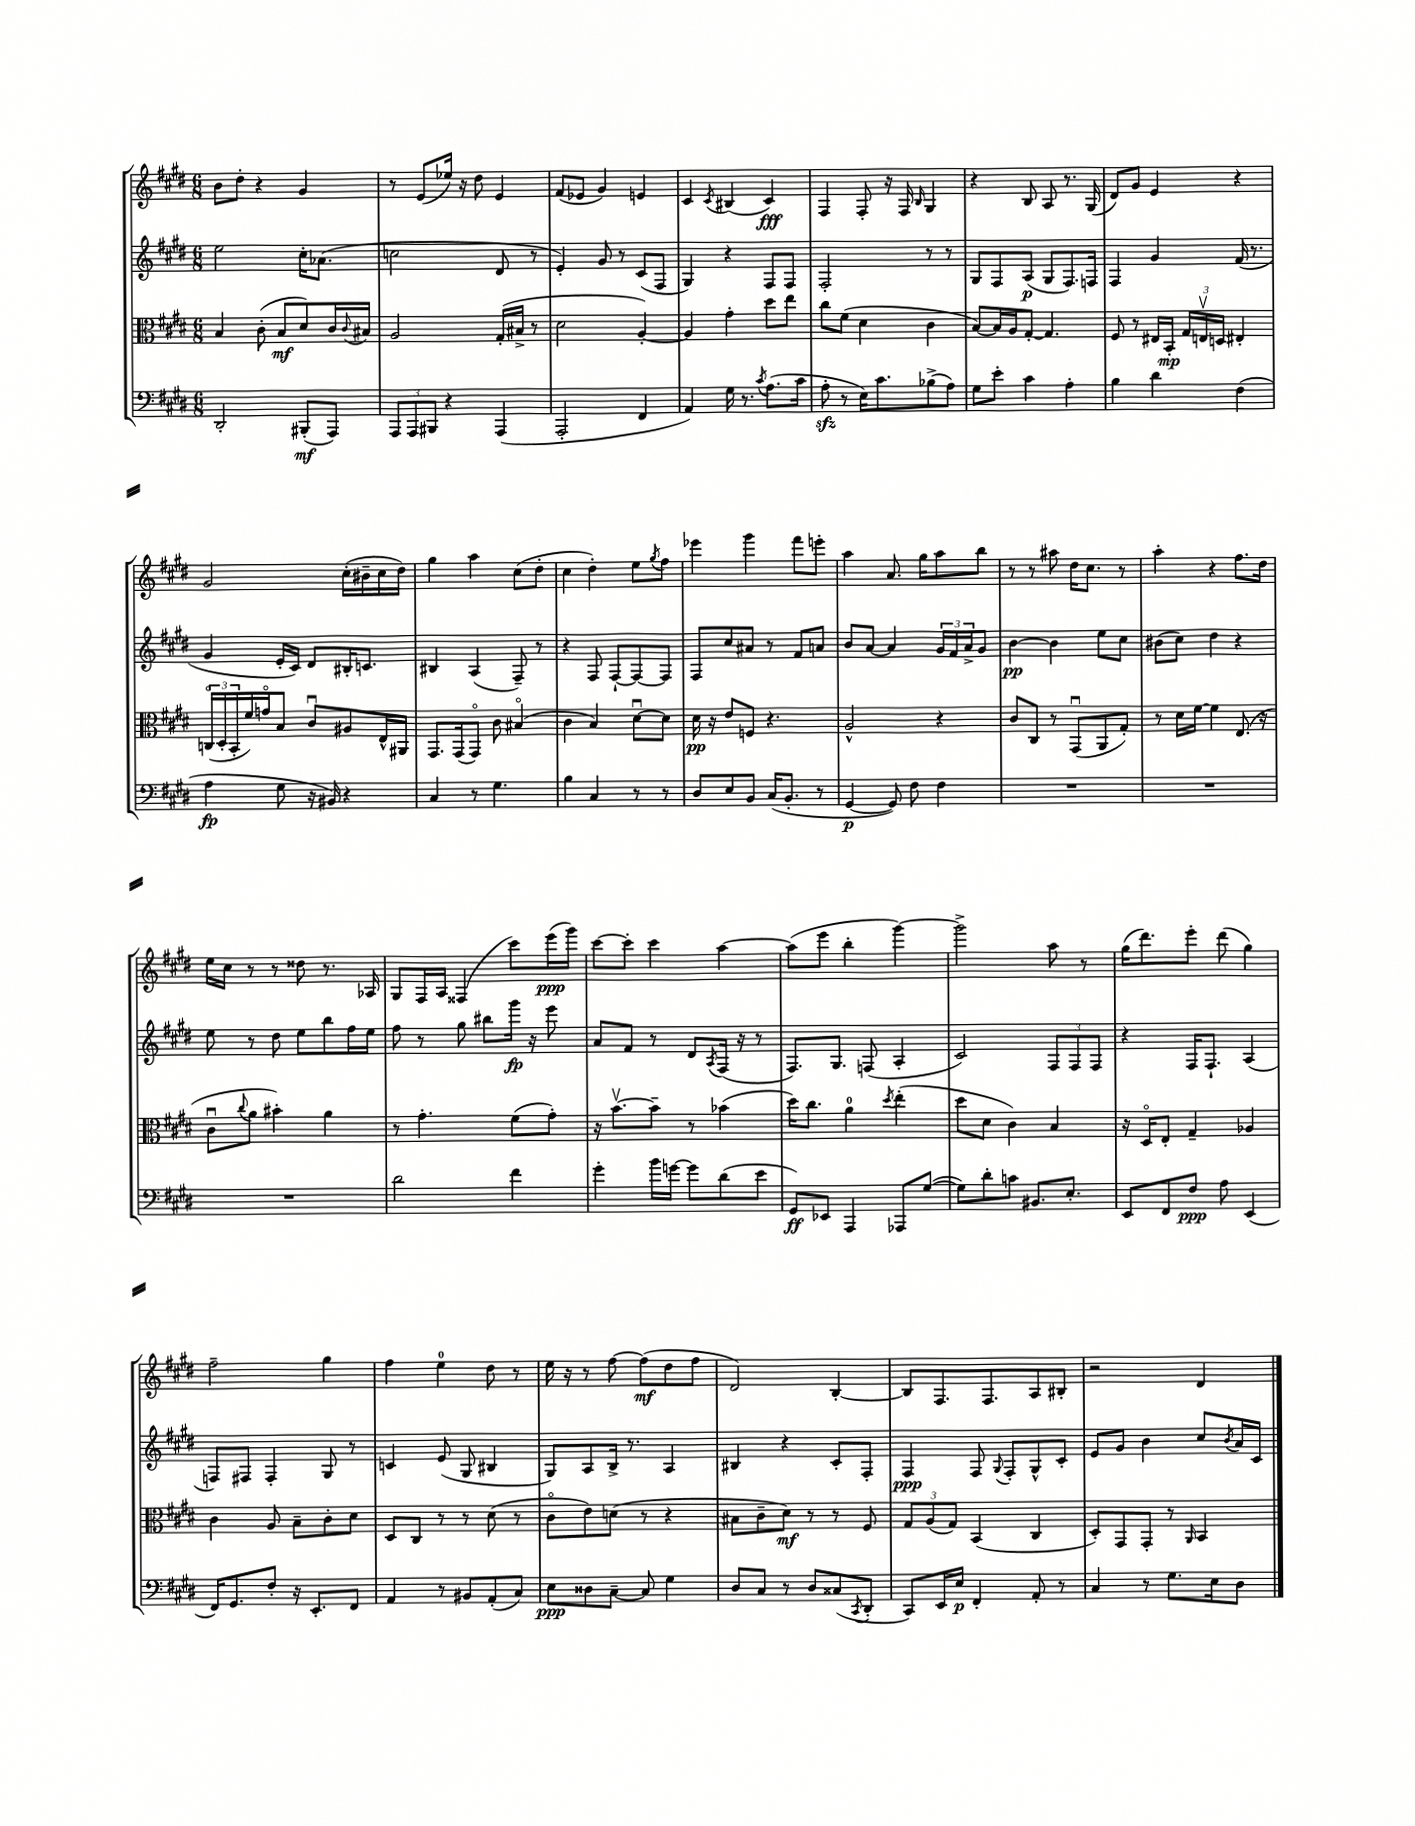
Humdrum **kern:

**kern	**dynam	**kern	**dynam	**kern	**dynam	**kern	**dynam
*part4	*part4	*part3	*part3	*part2	*part2	*part1	*part1
*staff4	*staff4	*staff3	*staff3	*staff2	*staff2	*staff1	*staff1
*clefF4	*	*clefC3	*	*clefG2	*	*clefG2	*
*k[f#c#g#d#]	*	*k[f#c#g#d#]	*	*k[f#c#g#d#]	*	*k[f#c#g#d#]	*
*M6/8	*	*M6/8	*	*M6/8	*	*M6/8	*
=63	=63	=63	=63	=63	=63	=63	=63
2DD#'/	.	4B/	.	2ee\	.	8b\L	.
.	.	.	.	.	.	8dd#'\J	.
.	.	(8c#'\	.	.	.	4r	.
.	.	8B/L	mf	.	.	.	.
(8BBB#X'/L	mf	8d#/)	.	16cc#'\KL	.	4g#/	.
.	.	.	.	(8.a-X\J	.	.	.
8AAA/J)	.	16c#/L	.	.	.	.	.
.	.	8qqc#/	.	.	.	.	.
.	.	16B#X/JJ	.	.	.	.	.
=64	=64	=64	=64	=64	=64	=64	=64
12AAA/L	.	2A/	.	2ccn\	.	8r	.
12AAA/	.	.	.	.	.	.	.
.	.	.	.	.	.	(8e/L	.
12BBB#X/J	.	.	.	.	.	.	.
4r	.	.	.	.	.	16ee-X/Jk)	.
.	.	.	.	.	.	16r	.
.	.	.	.	.	.	8dd#\	.
(4AAA/	.	(16G#'/LL	.	8d#/	.	4e/	.
.	.	16B#X^/JJ	.	.	.	.	.
.	.	8r	.	8r	.	.	.
=65	=65	=65	=65	=65	=65	=65	=65
2AAA'/	.	2d#\	.	4e'/)	.	(8f#/L	.
.	.	.	.	.	.	8e-X/J	.
.	.	.	.	8g#/	.	4g#/)	.
.	.	.	.	8r	.	.	.
4FF#/	.	[4A'/)	.	(8c#/L	.	4en/	.
.	.	.	.	8F#/J	.	.	.
=66	=66	=66	=66	=66	=66	=66	=66
4AA/)	.	4A/]	.	4G#/)	.	4c#/	.
.	.	.	.	.	.	8qc#/	.
16G#\	.	4g#'\	.	4r	.	(4B#X/	.
8.r	.	.	.	.	.	.	.
8qc#/	.	.	.	.	.	.	.
(8.A\L	.	8dd#\L	.	8F#/L	.	4c#/)	fff
.	.	8ee\J	.	8F#/J	.	.	.
16c#\Jk	.	.	.	.	.	.	.
=67	=67	=67	=67	=67	=67	=67	=67
8Azz'\	.	8cc#\L	.	2F#'/	.	4F#/	.
8r	.	(8f#\J	.	.	.	.	.
16E\KL)	.	4d#\	.	.	.	8F#'/	.
8.c#\	.	.	.	.	.	.	.
.	.	.	.	.	.	16r	.
.	.	.	.	.	.	16F#/	.
.	.	.	.	.	.	16qqB/	.
(8B-X^\	.	4c#\	.	8r	.	4G#/	.
8A\J)	.	.	.	8r	.	.	.
=68	=68	=68	=68	=68	=68	=68	=68
8G#\L	.	[8B/L)	.	8G#/L	.	4r	.
8e'\J	.	16B/L]	.	8F#/	.	.	.
.	.	16A/J	.	.	.	.	.
4c#\	.	[8G#'/J	.	(8A/J	p	8B/	.
.	.	4.G#/]	.	8G#/L	.	8A/	.
4A'\	.	.	.	8.F#/)	.	8.r	.
.	.	.	.	16Fn/Jk	.	(16G#/	.
=69	=69	=69	=69	=69	=69	=69	=69
4B\	.	8F#/	.	4F#/	.	8d#/L)	.
.	.	8r	.	.	.	8g#/J	.
4d#\	.	16E#X/LL	.	4g#/	.	4e/	.
.	.	16BB'/JJ	mp	.	.	.	.
.	.	24G#/LL	.	.	.	.	.
.	.	24Env/	.	.	.	.	.
.	.	24Dn/JJ	.	.	.	.	.
(4F#\	.	4E#X'/	.	(16f#/	.	4r	.
.	.	.	.	8.r	.	.	.
!!LO:LB:g=z
=70	=70	=70	=70	=70	=70	=70	=70
4A\	fp	(24Cn/LL	.	4g#/	.	2g#/	.
.	.	24D#'/	.	.	.	.	.
.	.	24BB'/	.	.	.	.	.
.	.	16f#/)	.	.	.	.	.
.	.	16gn/J	.	.	.	.	.
8G#\	.	8B/J	.	16e'/LL	.	.	.
.	.	.	.	16c#/JJ)	.	.	.
16r	.	8c#u/L	.	8d#/L	.	.	.
16BB#X/)	.	.	.	.	.	.	.
4r	.	8A#X/	.	16B#X'/K	.	(16cc#'\LL	.
.	.	.	.	8.cn/J	.	16b#X~\	.
.	.	16E^^/L	.	.	.	16cc#\	.
.	.	16AA#X/JJ	.	.	.	16dd#\JJ)	.
=71	=71	=71	=71	=71	=71	=71	=71
4C#/	.	8.GG#/L	.	4B#X/	.	4gg#\	.
.	.	(16GG#/k	.	.	.	.	.
8r	.	8GG#/J)	.	(4A/	.	4aa\	.
4.G#\	.	8c#\	.	.	.	.	.
.	.	(4B#X/	.	8F#~/)	.	(8cc#\L	.
.	.	.	.	8r	.	8dd#'\J	.
=72	=72	=72	=72	=72	=72	=72	=72
4B\	.	4c#\	.	4r	.	4cc#\	.
4C#/	.	4B/)	.	8F#/	.	4dd#'\)	.
.	.	.	.	[8F#`/L	.	.	.
8r	.	[8d#u\L	.	8F#/_	.	8ee\L	.
.	.	.	.	.	.	8qgg#/	.
8r	.	8d#\J]	.	8F#/J]	.	8ff#\J	.
=73	=73	=73	=73	=73	=73	=73	=73
8D#/L	.	16d#\	pp	8F#/L	.	4eee-X\	.
.	.	16r	.	.	.	.	.
8E/	.	8e/L	.	8cc#/	.	.	.
8BB/J	.	8Fn/J	.	8a#X/J	.	4ggg#\	.
(16C#/KL	.	4.r	.	8r	.	.	.
8.BB'/J	.	.	.	.	.	.	.
.	.	.	.	8f#/L	.	8fff#\L	.
8r	.	.	.	8an/J	.	8eeen'\J	.
=74	=74	=74	=74	=74	=74	=74	=74
[4GG#/	p	2A^^/	.	8b/L	.	4aa\	.
.	.	.	.	[8a/J	.	.	.
8GG#/])	.	.	.	4a/]	.	8.a/	.
8F#\	.	.	.	.	.	.	.
.	.	.	.	.	.	16gg#\KL	.
4F#\	.	4r	.	24g#/LL	.	8aa\	.
.	.	.	.	24f#/	.	.	.
.	.	.	.	24a^/J	.	.	.
.	.	.	.	8g#/J	.	8bb\J	.
=75	=75	=75	=75	=75	=75	=75	=75
2.r	.	8c#/L	.	[4b\	pp	8r	.
.	.	8C#/J	.	.	.	8r	.
.	.	8r	.	4b\]	.	8aa#X\	.
.	.	(8GG#u/L	.	.	.	16dd#\KL	.
.	.	.	.	.	.	8.cc#\J	.
.	.	8AA/	.	8ee\L	.	.	.
.	.	8G#'/J)	.	8cc#\J	.	8r	.
=76	=76	=76	=76	=76	=76	=76	=76
2.r	.	8r	.	(8b#X\L	.	4aa'\	.
.	.	16d#\LL	.	8cc#\J)	.	.	.
.	.	[16f#\JJ	.	.	.	.	.
.	.	4f#\]	.	4dd#\	.	4r	.
.	.	(8.E/	.	4r	.	8.ff#\L	.
.	.	16r	.	.	.	16dd#\Jk	.
!!LO:LB:g=z
=77	=77	=77	=77	=77	=77	=77	=77
2.r	.	8c#u\L	.	8ee\	.	16ee\LL	.
.	.	.	.	.	.	16cc#\JJ	.
.	.	8qqcc#/	.	.	.	.	.
.	.	8a\J	.	8r	.	8r	.
.	.	4b#X'\)	.	8dd#\	.	8r	.
.	.	.	.	8ee\L	.	8dd##X\	.
.	.	4a\	.	8bb\	.	8.r	.
.	.	.	.	16ff#\L	.	.	.
.	.	.	.	16ee\JJ	.	16A-X/	.
=78	=78	=78	=78	=78	=78	=78	=78
2d#\	.	8r	.	8ff#\	.	8G#/L	.
.	.	4.g#'\	.	8r	.	16F#/L	.
.	.	.	.	.	.	16A/JJ	.
.	.	.	.	8gg#\	.	(4F##X/	.
.	.	.	.	8bb#X\L	.	.	.
4f#\	.	(8f#\L	.	16ggg#\Jk	fp	8ccc#\L)	.
.	.	.	.	16r	.	.	.
.	.	8g#'\J)	.	8eee\	.	(16eee\L	ppp
.	.	.	.	.	.	16ggg#\JJ)	.
=79	=79	=79	=79	=79	=79	=79	=79
4g#'\	.	16r	.	8a/L	.	[8ccc#\L	.
.	.	[8.bv\L	.	.	.	.	.
.	.	.	.	8f#/J	.	8ccc#'\J]	.
16b\LL	.	8b~\J]	.	8r	.	4ccc#\	.
[16gn\JJ	.	.	.	.	.	.	.
8g\L]	.	8r	.	8d#/L	.	.	.
.	.	.	.	8qA/	.	.	.
(8d#\	.	(4b-X\	.	(16F#/Jk	.	[4aa\	.
.	.	.	.	16r	.	.	.
8e\J	.	.	.	8r	.	.	.
=80	=80	=80	=80	=80	=80	=80	=80
8GG#/L)	ff	16dd#\KL)	.	8.F#/L)	.	(8aa\L]	.
.	.	8.cc#\J	.	.	.	.	.
8EE-X/J	.	.	.	.	.	8eee\J	.
.	.	.	.	8.G#/J	.	.	.
4AAA/	.	4a\	.	.	.	4bb'\	.
.	.	.	.	(8Fn/	.	.	.
.	.	8qdd#/	.	.	.	.	.
8AAA-X/L	.	(4ee'\	.	4A'/	.	[4ggg#\)	.
([8G#/J	.	.	.	.	.	.	.
=81	=81	=81	=81	=81	=81	=81	=81
8G#\L])	.	8dd#\L	.	2c#/)	.	2ggg#^\]	.
8d#'\	.	8d#\J	.	.	.	.	.
8cn\J	.	4c#\)	.	.	.	.	.
8.BB#X/L	.	.	.	.	.	.	.
.	.	4B/	.	12F#/L	.	8aa\	.
8.E'/J	.	.	.	.	.	.	.
.	.	.	.	12F#/	.	.	.
.	.	.	.	.	.	8r	.
.	.	.	.	12F#/J	.	.	.
=82	=82	=82	=82	=82	=82	=82	=82
8EE/L	.	16r	.	4r	.	(16gg#\KL	.
.	.	16D#/KL	.	.	.	8.ddd#\)	.
8FF#/	.	8E'/J	.	.	.	.	.
8F#/J	ppp	4G#~/	.	16F#/KL	.	8eee'\J	.
.	.	.	.	8.F#`/J	.	.	.
8A\	.	.	.	.	.	(8ddd#\	.
(4EE/	.	4A-X/	.	(4A/	.	4gg#\)	.
!!LO:LB:g=z
=83	=83	=83	=83	=83	=83	=83	=83
16FF#/KL)	.	4c#\	.	8Fn/L)	.	2ff#~\	.
8.GG#/	.	.	.	.	.	.	.
.	.	.	.	8F#X/J	.	.	.
8F#'/J	.	8A/	.	4F#'/	.	.	.
16r	.	8B~\L	.	.	.	.	.
8.EE'/L	.	.	.	.	.	.	.
.	.	8c#'\	.	8G#/	.	4gg#\	.
8FF#/J	.	8d#\J	.	8r	.	.	.
=84	=84	=84	=84	=84	=84	=84	=84
4AA/	.	8D#/L	.	4cn/	.	4ff#\	.
.	.	8C#/J	.	.	.	.	.
8r	.	8r	.	(8e/	.	4ee\	.
8BB#X/L	.	8r	.	8G#/	.	.	.
(8AA'/	.	(8d#\	.	4B#X/	.	8dd#\	.
8C#/J)	.	8r	.	.	.	8r	.
=85	=85	=85	=85	=85	=85	=85	=85
8E\L	ppp	8c#\L	.	8G#/L)	.	16ee\	.
.	.	.	.	.	.	16r	.
8D##X\	.	8e\)	.	8A/	.	8r	.
[8C#~\J	.	(8dn\J	.	16B^/Jk	.	[8ff#\	.
.	.	.	.	8.r	.	.	.
8C#/]	.	8r	.	.	.	(8ff#\L]	mf
4G#\	.	4r	.	4A/	.	8dd#\	.
.	.	.	.	.	.	8ff#\J	.
=86	=86	=86	=86	=86	=86	=86	=86
8D#/L	.	8B#X\L	.	4B#X/	.	2d#/)	.
8C#/J	.	8c#~\	.	.	.	.	.
8r	.	8d#\J)	mf	4r	.	.	.
8D#/L	.	8r	.	.	.	.	.
(8C##X/	.	8r	.	8c#'/L	.	[4B'/	.
8qCC#/	.	.	.	.	.	.	.
8DD#'/J	.	8F#/	.	8F#'/J	.	.	.
=87	=87	=87	=87	=87	=87	=87	=87
8CC#/L)	.	12G#/L	.	4F#/	ppp	8B/L]	.
.	.	(12A/	.	.	.	.	.
16EE/L	.	.	.	.	.	8.F#/	.
.	.	12G#/J)	.	.	.	.	.
16E/JJ	p	.	.	.	.	.	.
4FF#'/	.	(4BB/	.	8F#/	.	.	.
.	.	.	.	.	.	8.F#/	.
.	.	.	.	8qqG#/	.	.	.
.	.	.	.	8F#'/L	.	.	.
8AA'/	.	4C#/	.	8G#^^/	.	8A/	.
8r	.	.	.	8c#'/J	.	8B#X'/J	.
=88	=88	=88	=88	=88	=88	=88	=88
4C#/	.	8D#'/L)	.	8e/L	.	2r	.
.	.	8GG#/	.	8g#/J	.	.	.
8r	.	8GG#'/J	.	4b\	.	.	.
8.G#\L	.	8r	.	.	.	.	.
.	.	16qqAA/	.	.	.	.	.
.	.	4BB/	.	8cc#/L	.	4d#/	.
16E\k	.	.	.	.	.	.	.
.	.	.	.	8qb/	.	.	.
8D#\J	.	.	.	16a/L	.	.	.
.	.	.	.	16c#/JJ	.	.	.
==	==	==	==	==	==	==	==
*-	*-	*-	*-	*-	*-	*-	*-
